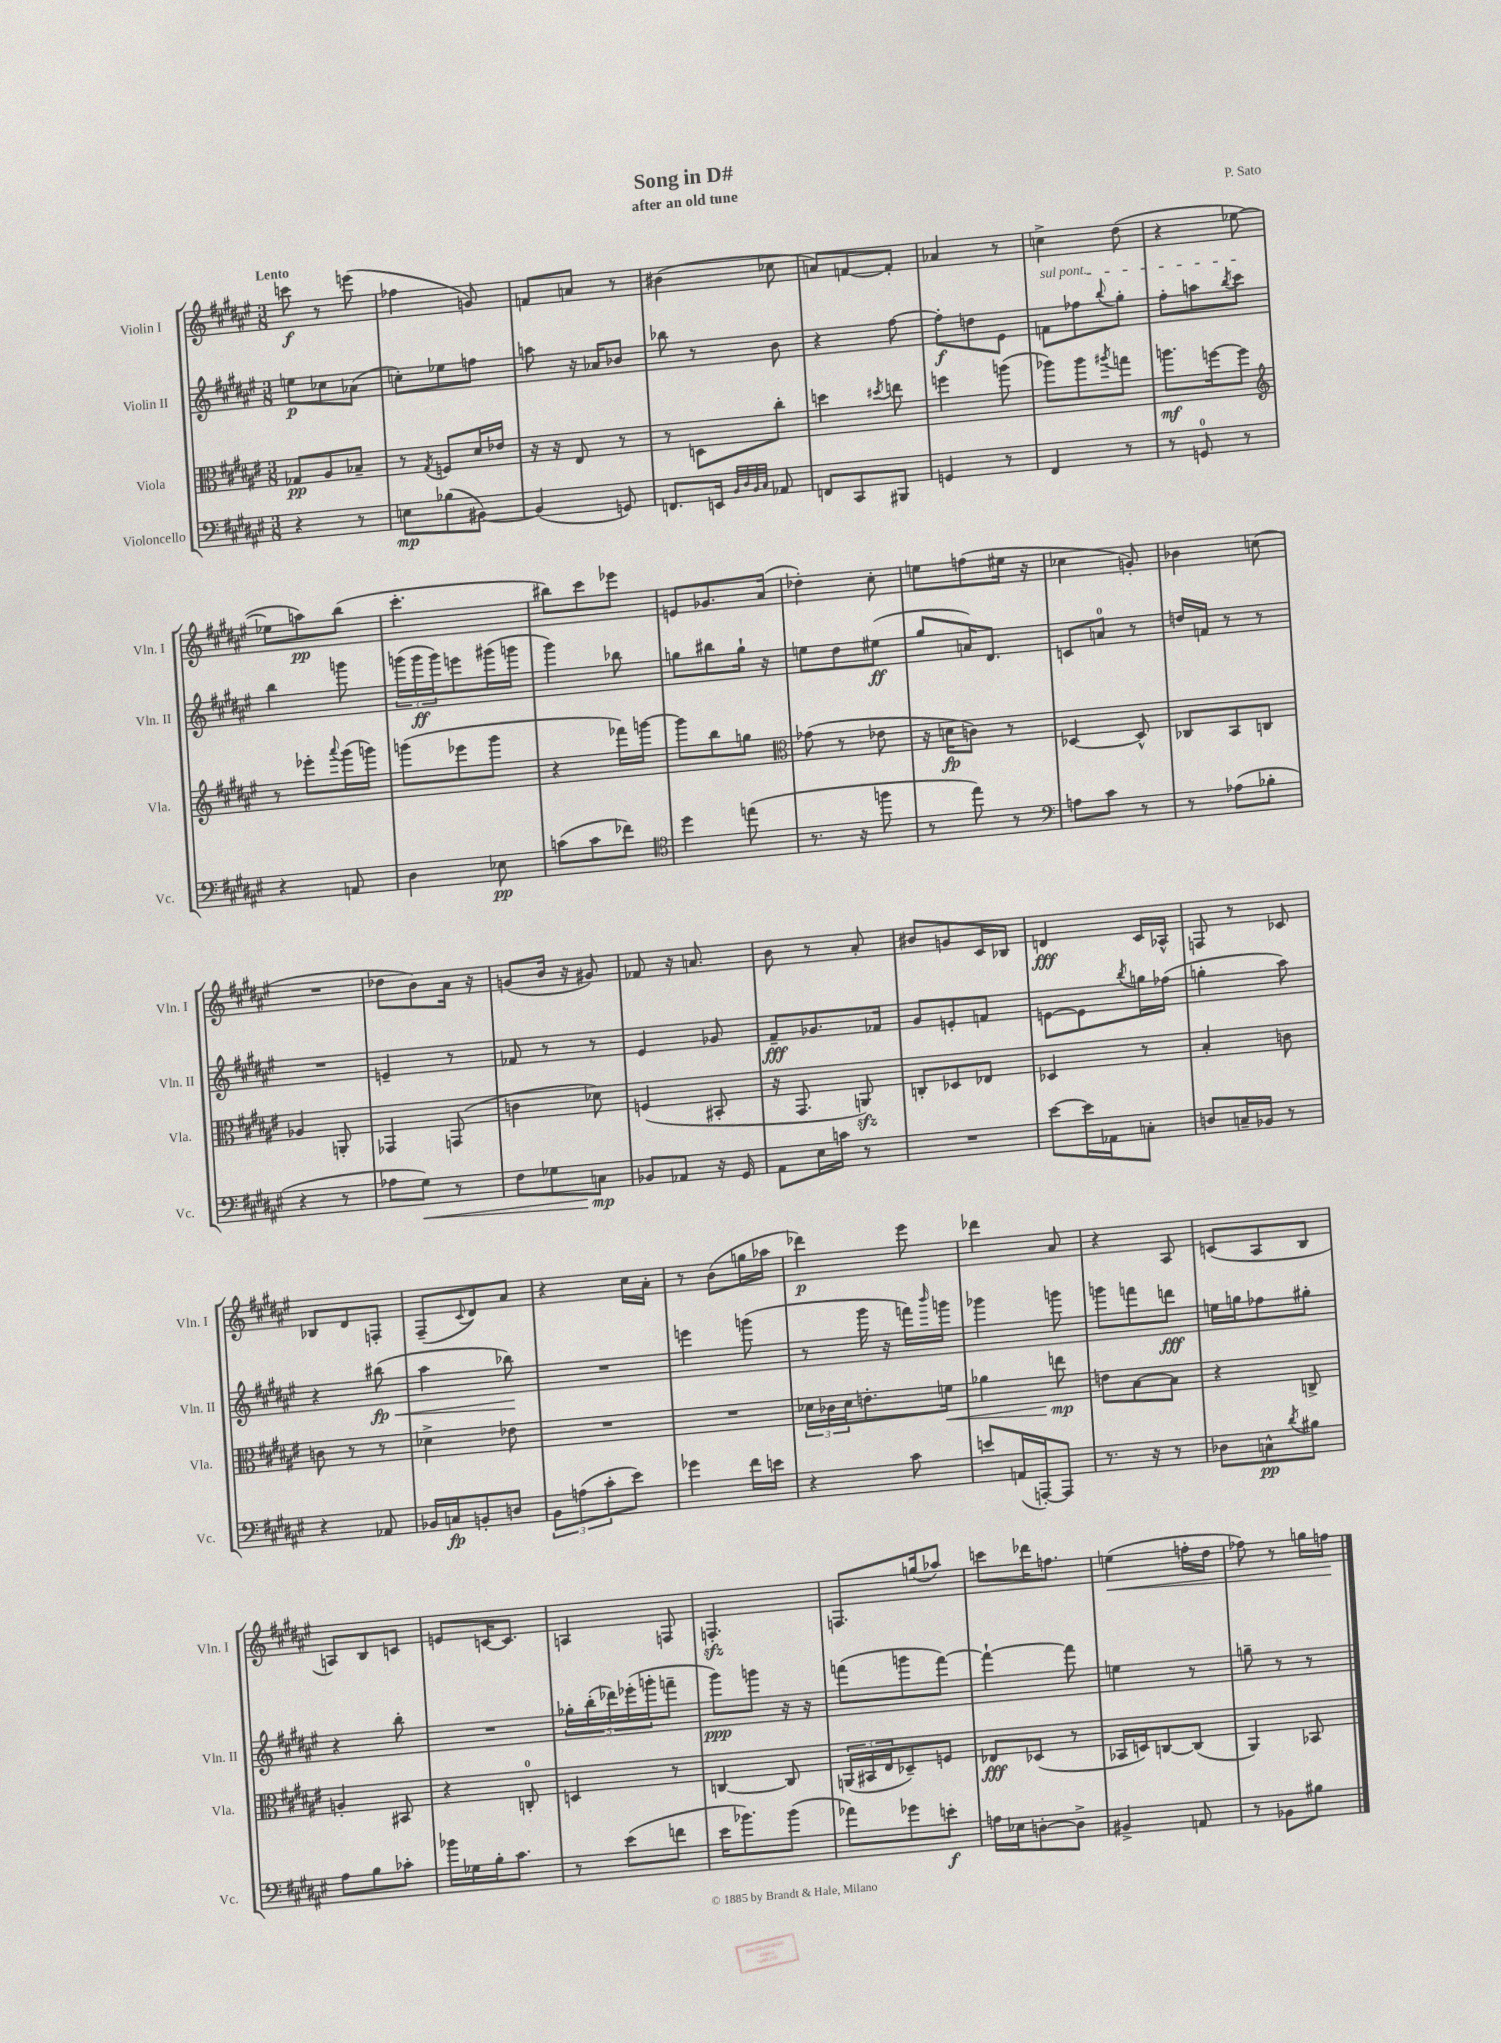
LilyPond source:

\header { title = "Song in D#" composer = "P. Sato" subtitle = "after an old tune" }
<<
\new StaffGroup <<
\new Staff = "s0" \with { instrumentName = "Violin I" shortInstrumentName = "Vln. I" } {
    \clef treble \key fis \major \numericTimeSignature \time 3/8 \tempo "Lento"
    c'''8\f r8 e'''8( |
    fes''4 g'8) |
    f'8 a'8 r8 |
    bis'4( ces''8 |
    a'8) f'8~ f'8-. |
    aes'4 r8 |
    c''4-> dis''8( |
    r4 ees''8~ |
    ees''8 a''8\pp) b''8( |
    cis'''4.-. |
    bis''8) cis'''8 ees'''8 |
    e'8 ges'8. ais'16( |
    des''4-.) cis''8-. |
    e''8 f''8( eis''16 r16 |
    ces''4 g'8-.) |
    bes'4 c''8( |
    R4. |
    des''8 b'8) ais'16 r16 |
    g'8( b'16 r16 gis'8) |
    fes'8 r16 a'8. |
    b'8 r8 ais'8-. |
    bis'8 g'8 cis'16 bes16 |
    d'4\fff cis'16 aes16-^ |
    f8 r8 ces'8 |
    bes8 dis'8 f8-. |
    fis8--( \appoggiatura { cis'8 } dis'8) ais'8 |
    r4 cis''16 ais'16-. |
    r8 b'8( g''16 aes''16 |
    des'''4\p) eis'''8 |
    des'''4 ais'8 |
    r4 ais8 |
    c'8( ais8 b8 |
    a8) b8 c'8 |
    e'8 c'16~ c'8. |
    a4 f8 |
    f4.-.\sfz |
    f8. g''16( aes''8) |
    c'''8 des'''16 f''8. |
    e''4\<( f''16-. dis''16 |
    fes''8) r8 g''16 f''16\! \bar "|." |
}
\new Staff = "s1" \with { instrumentName = "Violin II" shortInstrumentName = "Vln. II" } {
    \clef treble \key fis \major \numericTimeSignature \time 3/8
    e''8\p ces''8 aes'8( |
    c''8-.) ees''8 f''8 |
    a''8 r16 aes'16 bes'8 |
    bes''8 r8 b'8 |
    r4 fis''8~ |
    fis''8-.\f d''8 eis'8 |
    \once \override TextSpanner.bound-details.left.text = \markup { \italic "sul pont." } f'8\startTextSpan fes''8 \appoggiatura { b''8 } gis''8-. |
    fis''8-. a''8 \acciaccatura { b''8 } cis'''8\stopTextSpan |
    b''4 g'''8 |
    \tuplet 3/2 { g'''16( g'''16\ff g'''16) } e'''8 gis'''16( g'''16 |
    gis'''4) bes''8 |
    g''8 bis''8 g''16-! r16 |
    e''8 dis''8 eis''8\ff( |
    gis''8 a'16) dis'8. |
    c'8 a'8-0 r8 |
    d''16 f'16 r8 r8 |
    R4. |
    e'4-- r8 |
    fes'8 r8 r8 |
    eis'4 ges'8 |
    fis'8--\fff ges'8. fes'16 |
    gis'8 e'8-. f'8 |
    e'8~ e'8 \acciaccatura { b''8 } g''16 fes''16( |
    g''4-. ais''8) |
    r4 bis''8\fp\<( |
    ais''4 bes''8\!) |
    R4. |
    e'''4 g'''8( |
    r8 gis'''16 r16 f'''16) \grace { b'''16 } g'''16 |
    ges'''4 g'''8 |
    g'''8 f'''8 d'''8\fff |
    e''16 g''16 fes''8 gis''8-. |
    r4 b''8-. |
    R4. |
    \tuplet 5/4 { ges''16-. b''16-.( des'''16) ees'''16-.( g'''16-. } f'''8-- |
    gis'''8\ppp) g'''8 r16 r16 |
    f'''8( g'''8 f'''8~) |
    f'''4~-! f'''8 |
    e''4 r8 |
    g''8-- r8 r8 \bar "|." |
}
\new Staff = "s2" \with { instrumentName = "Viola" shortInstrumentName = "Vla." } {
    \clef alto \key fis \major \numericTimeSignature \time 3/8
    ges8\pp ais8 bes8-- |
    r8 \acciaccatura { gis8 } f8 dis'16 ees'16 |
    r16 r16 eis8 r8 |
    r8 d8 cis''8-. |
    d''4 \acciaccatura { dis''8 } e''8 |
    f''4 a''8( |
    aes''8) aes''8 \acciaccatura { ais''8 } g''8 |
    a''8.\mf f''16~ f''8 |
    \clef treble r8 ees'''8-. \appoggiatura { ais'''8 } gis'''16( g'''16) |
    g'''8( ees'''8 g'''8 |
    r4 fes'''16) g'''16~ |
    g'''8 b''8 g''8 |
    \clef alto ges'8( r8 ees'8 |
    r16 d'16\fp c'8) r8 |
    des4~ des8-^ |
    ces8 b,8 c8 |
    aes4 a,8-. |
    ges,4 g,8( |
    c'4 des'8) |
    f4( bis,8-. |
    r16 gis,8. a,8\sfz) |
    c8-. des8 ees8 |
    des4 r8 |
    b4-. c'8 |
    c'8 r8 r8 |
    des'4-> ees'8 |
    R4. |
    R4. |
    \tuplet 3/2 { des'16 ces'16 des'16 } e'8.-. f'16\< |
    aes'4 e''8\mp\! |
    e'8 b8~ b8 |
    r4 c8-> |
    a4-. bis,8 |
    r4 c8-0-. |
    d4 r8 |
    c4~ c8 |
    \tuplet 3/2 { a,16( bis,16 eis16 } des8--) f8 |
    ees8\fff des8( r8 |
    bes,16 d16) c8~ c8( |
    ais,4) bes,8 \bar "|." |
}
\new Staff = "s3" \with { instrumentName = "Violoncello" shortInstrumentName = "Vc." } {
    \clef bass \key fis \major \numericTimeSignature \time 3/8
    r4 r8 |
    e8\mp bes8( bis,8~) |
    bis,4( g,8) |
    f,8. e,16 \grace { b,32 dis32 b,32 cis32 } aes,8 |
    f,8 cis,8 bis,,8 |
    g,4 r8 |
    fis,4 r8 |
    r8 g,8-0 r8 |
    r4 a,8 |
    dis4 ees8\pp |
    c'8( c'8 fes'8) |
    \clef tenor dis''4 e''8( |
    r8. r16 f''8 |
    r8 eis''8) r8 |
    \clef bass a8 cis'8 r8 |
    r8 aes8( bes8-. |
    r4 r8 |
    aes8 gis8\<) r8 |
    fis8 ges8 c8\mp\! |
    bes,8 aes,8 r16 gis,16 |
    ais,8 eis16 c'16 r8 |
    R4. |
    eis'8~ eis'16 aes,16 c8-. |
    d8 c16-- bes,16 r8 |
    r4 aes,8 |
    bes,16 c16\fp b,8-. d8 |
    \tuplet 3/2 { b,8 a8( cis'8-. } eis'8) |
    ges'4 fis'16 e'16 |
    r4 cis'8 |
    e'8 a,16( a,,16~-.) a,,8 |
    r8. r16 r8 |
    des8 c8-^\pp \acciaccatura { dis'8 } bis8 |
    ais8 b8 ces'8-. |
    bes'16 ges16 b16-. cis'8. |
    r8 eis'8( f'8 |
    eis'16 bes'8.) bes'8( |
    aes'8) ges'8 e'8-.\f |
    a16 ees16 d8~-. d8-> |
    bis,4-> a,8 |
    r8 bes,8 bis8 \bar "|." |
}
>>
>>
\layout { \context { \Score \remove "Bar_number_engraver" } }
